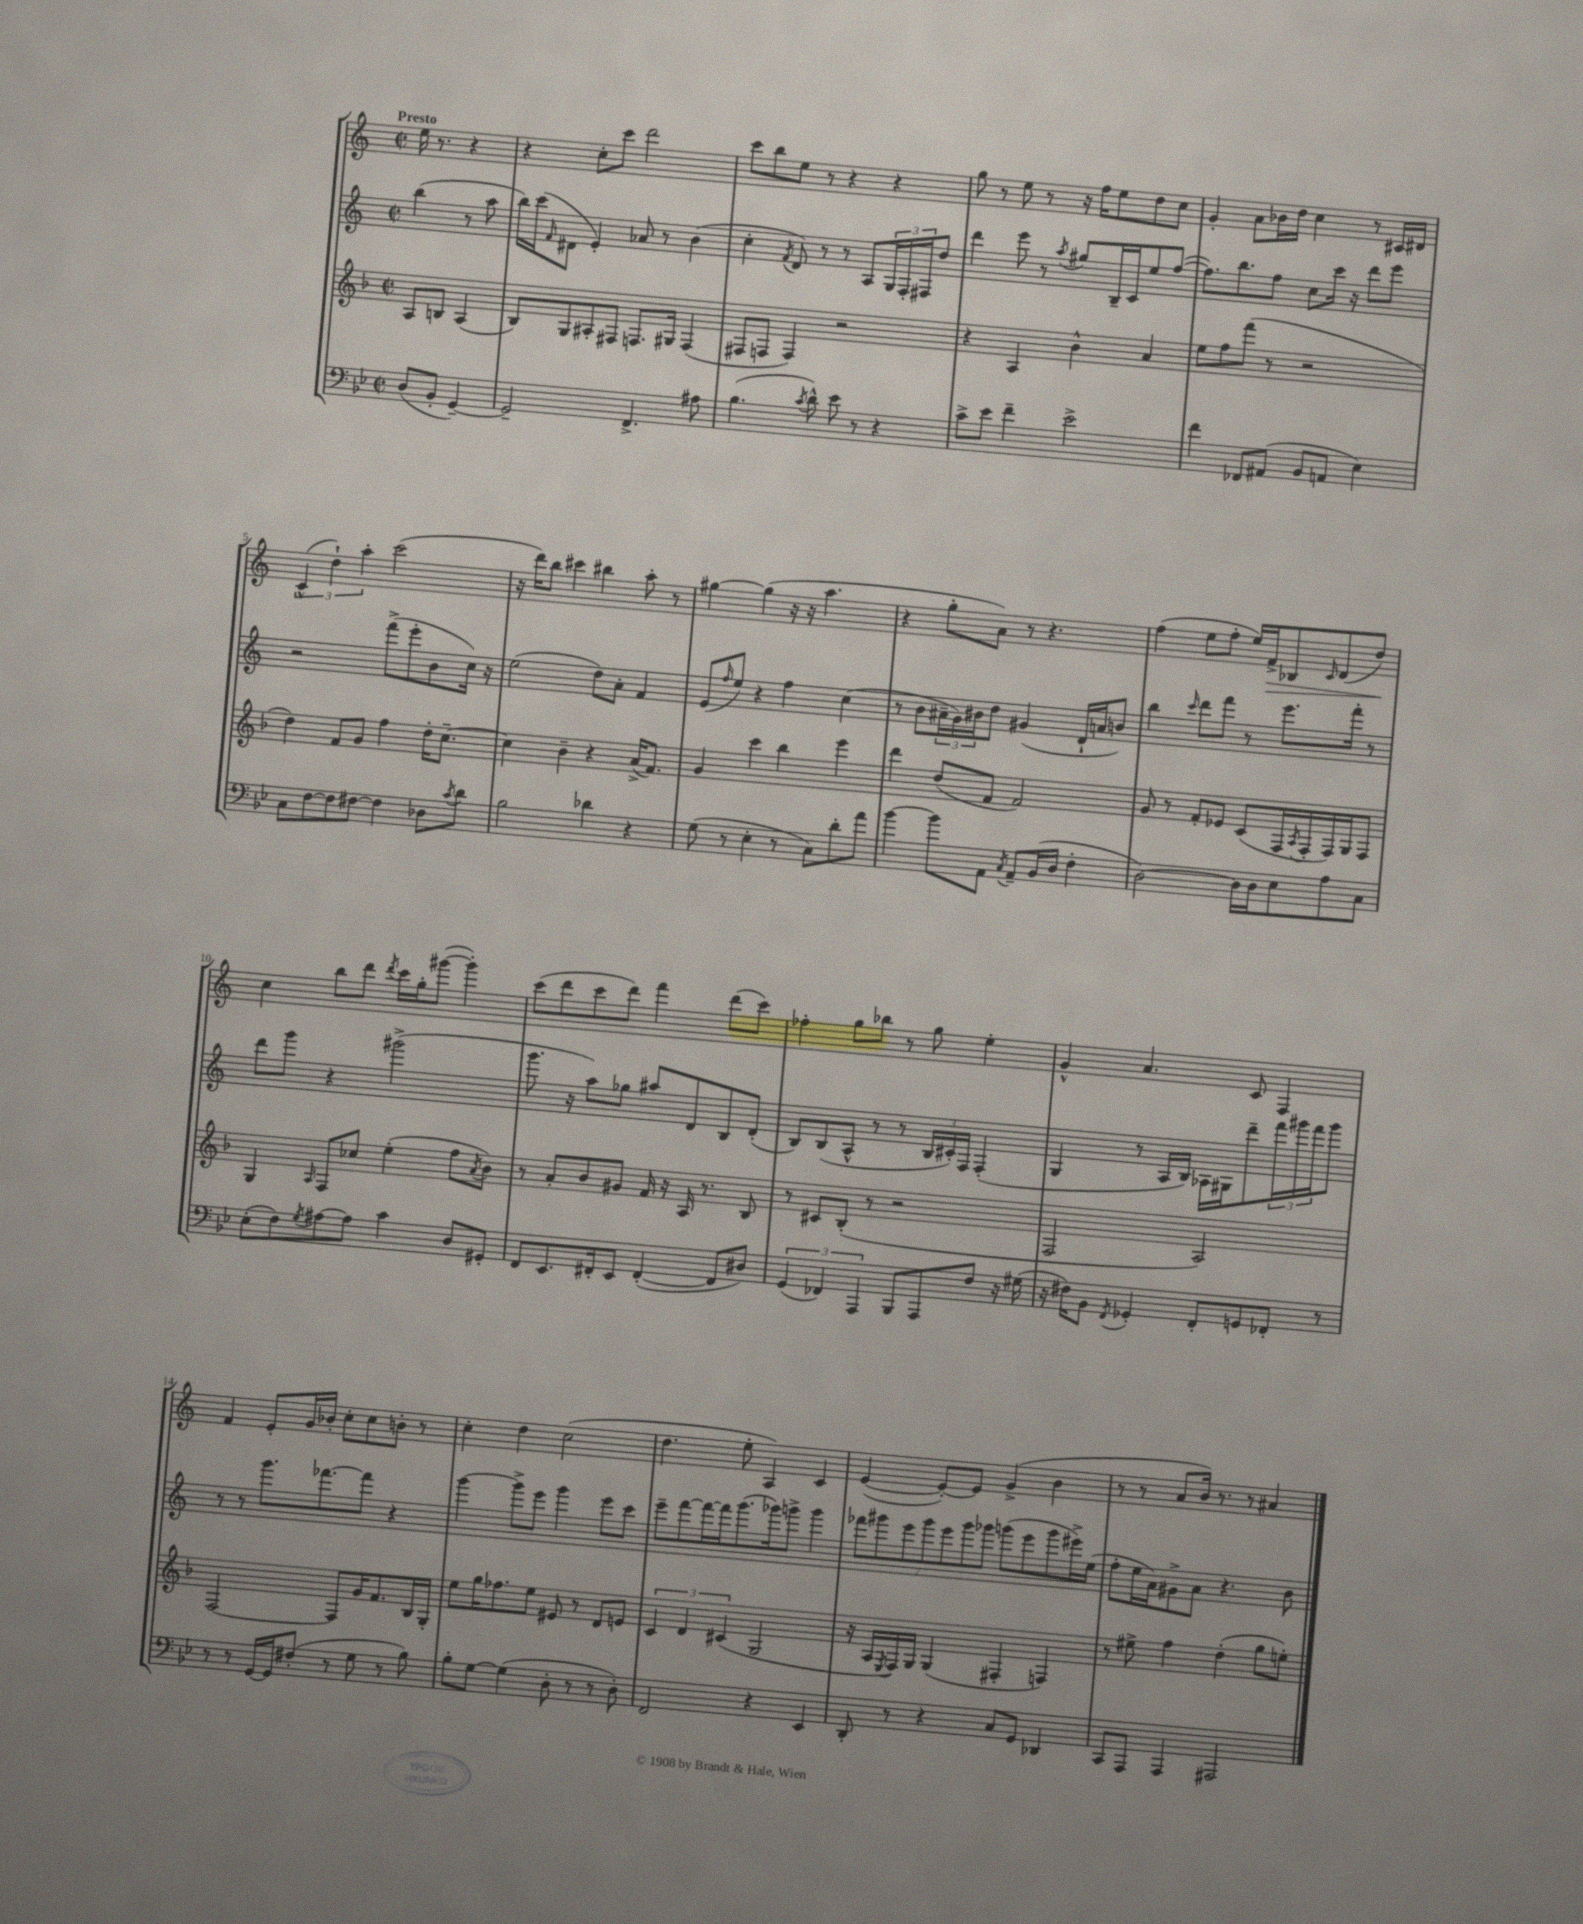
<<
\new StaffGroup <<
\new Staff = "s0" {
    \clef treble \key c \major \defaultTimeSignature \time 2/2 \partial 2 \tempo "Presto"
    e''16 r8. r4 |
    r4 c''8-. c'''8 d'''2 |
    c'''8 b''8 e''8 r8 r4 r4 |
    g''8 r8 e''8 r8 r16 f''16 e''8 d''8 c''8 |
    g'4-. a'8 bes'16 d''16 c''4 r8 cis'16 dis'16 |
    \tuplet 3/2 { c'4-^( d''4-!) a''4-. } c'''2( |
    r16 d'''16) b''8 cis'''4 bis''4 a''8-. r8 |
    gis''4~ gis''4( r16 r16 a''4. |
    r4 g''8-. a'8) r8 r4. |
    f''4( e''8 f''8-. e''16) f'16->\> bes8 \grace { c'16 } d'8( d''8\!) |
    c''4 b''8 d'''8 \acciaccatura { d'''8 } c'''16 g''16-. gis'''8~( gis'''4-.) |
    c'''8( d'''8 c'''8 d'''8) f'''4 d'''8( c'''8) |
    fes''4-. g''8 bes''8 r8 g''8 e''4-. |
    g'4-^ a'4. c'8 f4 |
    f'4 e'8-. g'16 bes'16-. c''8-. c''8 b'8-. r8 |
    c''4-. d''4 c''2( |
    d''4. e''8-. a4) c'4 |
    e'4~( e'8~-.) e'8 g'4->( b'4 |
    r8 r8 a'8 b'16) r8. r8 ais'4 \bar "|." |
}
\new Staff = "s1" {
    \clef treble \key c \major \defaultTimeSignature \time 2/2 \partial 2
    b''4( r8 a''8 |
    b''16) c'''16( \grace { f'16 } dis'8 e'4-.) aes'8 r8 b'4( |
    c''4-. \acciaccatura { f'8 } d'8) r8 r8 a8 \tuplet 3/2 { g16 f16-. fis16 } d''8 |
    d'''4 e'''8 r8 \acciaccatura { a''8 } gis''8 b16-- c'16 e''8 f''8~( |
    f''8.) b''8. f''8 c''8 c'''16 r16 d'''8 e'''8 |
    r2 f'''8->( e'''8-. b'8 c''16) r16 |
    e''2( d''8) a'8-. f'4 |
    e'8( \grace { f''16 } e''8) r4 f''4 c''4( |
    r8 b'8 \tuplet 3/2 { ais'16-- g'16) bis'16 } d''8 gis'4( d'16-! a'16 b'8) |
    b''4 \grace { c'''16 } d'''8 f'''8 r8 e'''8. f'''16-. r8 |
    d'''8 g'''8 r4 gis'''2->( |
    g'''8. r16 a''8) ges''8 ais''8 d'8 b8 d'8-.( |
    b8) b8( a8-^ r8 r8 \tuplet 3/2 { b16 cis'16-.) f16 } f4-.( |
    g4 r8 a16 b16) aes16 gis16 d'''8-- \tuplet 3/2 { f'''16 gis'''16 f'''16 } gis'''8 |
    r8 r8 g'''8. fes'''8.~ fes'''8 r4 |
    g'''4~ g'''8-> e'''8 g'''4 e'''8 c'''8 |
    e'''8-- f'''8~ f'''16~ f'''16 g'''8.( ges'''16) g'''8-> g'''4 |
    \tuplet 7/4 { fes'''8 gis'''8 e'''8 gis'''8 e'''8 gis'''8 ges'''8 } g'''8( e'''8 g'''8 eis'''16->) e''16( |
    f''8-. e''16 a'16) gis'8-> a'8 r4. b'8 \bar "|." |
}
\new Staff = "s2" {
    \clef treble \key f \major \defaultTimeSignature \time 2/2 \partial 2
    a8 b8 a4( |
    bes8) g8 ais8-. fis8 f8. gis16 f4( |
    fis8 f8 f4) r2 |
    r4 a4 bes'4-^ a'4 |
    e''8 f''8 f'''8( r8 r2 |
    d''4) f'8 g'8 f''4 d''16-. c''8.~-- |
    c''4 bes'4-- r4 a'16->( f'8.) |
    g'4 c'''4 bes''4 e'''4 |
    d'''4 d''8( f'8 f'2) |
    g'8 r8 f'8-. ees'8 c'8( f16 \acciaccatura { a8 } f16-. f16) g16 f8 |
    g4 \grace { a16 } f8 ces''8 e''4-.( f''8 \acciaccatura { a'8 } bes'8) |
    r8 a'8-. bes'8 gis'8 f'16 r16 a16 r8. bes8 |
    r8 cis'8 bes8-.( r8 r2 |
    f2 a2) |
    f2~ f8 g'16 f'8. bes16 g16-. |
    e''8 g''16 fes''8. e''8 eis'8 r8 d'8 e'8 |
    \tuplet 3/2 { c'4 d'4 cis'4( } g2 |
    r16 a16 \acciaccatura { e8 } f16) g16 g4( fis4-. f4) |
    r8 eis''8-> f''4 d''4-.( g''8 e''8-.) \bar "|." |
}
\new Staff = "s3" {
    \clef bass \key bes \major \defaultTimeSignature \time 2/2 \partial 2
    d8( bes,8-. g,4~--) |
    g,2-- f,4.-> ais8 |
    bes4.( \acciaccatura { c'8 } d'8-^) ees'8 r8 r4 |
    c'8-> ees'8 f'4-- ees'2-> |
    f'4 fes,8 ais,8( bes,8 a,8 ees4) |
    c8 f8~ f8 fis8~ fis4 des8 \acciaccatura { c'8 } d'8 |
    bes2 des'4 r4 |
    g8( r8 ees4-. r8 c8) d'8-. a'8 |
    bes'4~ bes'8 a,8 \acciaccatura { c8 } a,8-- bes,16( d16 f4-. |
    d2~) d16 d16 ees8 a8 c8 |
    ees8-.( f8) \acciaccatura { g8 } ais8~ ais8 c'4 d8 gis,8-. |
    f,8 ees,8. fis,16-. ees,8 fis,4~-.( fis,8 dis8) |
    \tuplet 3/2 { g,4( fes,4) a,,4 } bes,,8 a,,8 f8 r16 gis16( |
    r16 fis16) bes,8 \acciaccatura { f,8 } ges,4-. f,8-. g,8 fes,8-. r8 |
    r8 r8 g,16~ g,16 fis8-.( r8 g8 r8 bes8) |
    bes8-. g8~ g4( d8-. r8 r8 d8-.) |
    f,2 r4 ees,4 |
    d,8-. r8 r4 c8 g,8 des,4 |
    c,8 a,,8 a,,4 ais,,2 \bar "|." |
}
>>
>>
